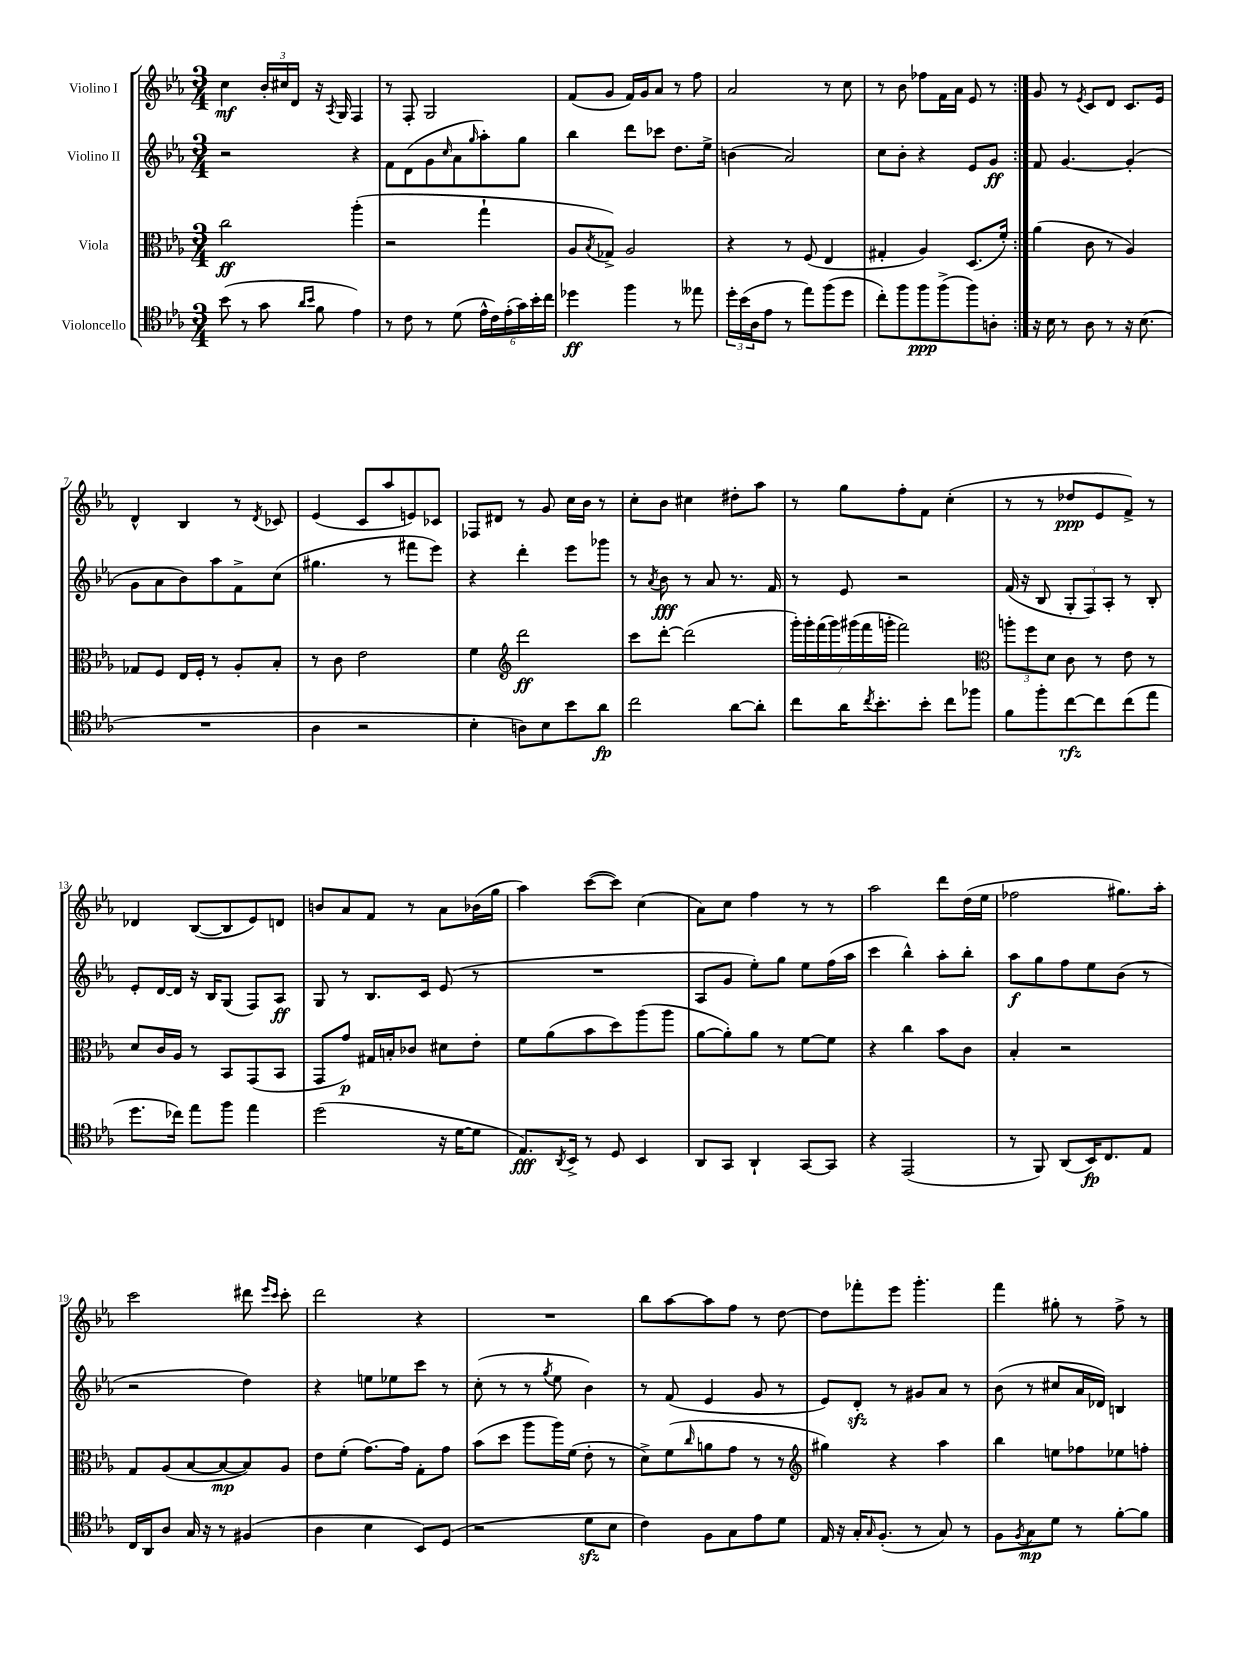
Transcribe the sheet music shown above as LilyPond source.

<<
\new StaffGroup <<
\new Staff = "s0" \with { instrumentName = "Violino I" } {
    \clef treble \key ees \major \numericTimeSignature \time 3/4
    \repeat volta 2 { c''4\mf \tuplet 3/2 { bes'16-. cis''16 d'16 } r16 \acciaccatura { aes8 } g16 f4 |
    r8 f8-. g2 |
    f'8( g'8 f'16) g'16 aes'8 r8 f''8 |
    aes'2 r8 c''8 |
    r8 bes'8 fes''8 f'16 aes'16 ees'8 r8 | }
    g'8 r8 \acciaccatura { ees'8 } c'8 d'8 c'8. ees'16 |
    d'4-^ bes4 r8 \acciaccatura { d'8 } ces'8 |
    ees'4( c'8 aes''8 e'8) ces'8 |
    fes8 dis'8 r8 g'8 c''16 bes'16 r8 |
    c''8-. bes'8 cis''4 dis''8-. aes''8 |
    r8 g''8 f''8-. f'8 c''4-.( |
    r8 r8 des''8\ppp ees'8 f'8->) r8 |
    des'4 bes8~( bes8 ees'8) d'8 |
    b'8 aes'8 f'8 r8 aes'8 bes'16( g''16 |
    aes''4) c'''8~( c'''8) c''4( |
    aes'8) c''8 f''4 r8 r8 |
    aes''2 d'''8 d''16( ees''16 |
    fes''2 gis''8.) aes''16-. |
    c'''2 dis'''8 \grace { ees'''16 c'''16 } c'''8-. |
    d'''2 r4 |
    R2. |
    bes''8 aes''8~ aes''8 f''8 r8 d''8~ |
    d''8 fes'''8-. ees'''8 g'''4.-. |
    f'''4 gis''8-. r8 f''8-> r8 \bar "|." |
}
\new Staff = "s1" \with { instrumentName = "Violino II" } {
    \clef treble \key ees \major \numericTimeSignature \time 3/4
    \repeat volta 2 { r2 r4 |
    f'8 d'8( g'8 \grace { c''16 } aes'8 \grace { g''16 } aes''8-.) g''8 |
    bes''4 d'''8 ces'''8 d''8. ees''16-> |
    b'4( aes'2) |
    c''8 bes'8-. r4 ees'8 g'8\ff | }
    f'8 g'4.~ g'4-.( |
    g'8 aes'8 bes'8) aes''8 f'8-> c''8( |
    gis''4. r8 fis'''8 ees'''8) |
    r4 d'''4-. ees'''8 ges'''8 |
    r8 \acciaccatura { aes'8 } bes'8\fff r8 aes'8 r8. f'16 |
    r8 ees'8 r2 |
    f'16( r16 bes8 \tuplet 3/2 { g8-. f8) aes8-. } r8 bes8-. |
    ees'8-. d'16~ d'16 r16 bes16 g8( f8) aes8\ff |
    g8 r8 bes8. c'16 ees'8( r8 |
    R2. |
    aes8 g'8 ees''8-.) g''8 ees''8 f''16( aes''16 |
    c'''4 bes''4-^) aes''8-. bes''8-. |
    aes''8\f g''8 f''8 ees''8 bes'8( r8 |
    r2 d''4) |
    r4 e''8 ees''8 c'''8 r8 |
    c''8-.( r8 r8 \acciaccatura { g''8 } ees''8 bes'4) |
    r8 f'8( ees'4 g'8 r8 |
    ees'8) d'8-.\sfz r8 gis'8 aes'8 r8 |
    bes'8( r8 cis''8 aes'16 des'16) b4 \bar "|." |
}
\new Staff = "s2" \with { instrumentName = "Viola" } {
    \clef alto \key ees \major \numericTimeSignature \time 3/4
    \repeat volta 2 { c''2\ff aes''4-.( |
    r2 g''4-! |
    aes8 \acciaccatura { bes8 } ges8->) aes2 |
    r4 r8 f8( ees4 |
    gis4-. aes4) d8.( f'16-.) | }
    aes'4( c'8 r8 aes4) |
    ges8 f8 ees16 f16-. r8 aes8-. bes8-. |
    r8 c'8 ees'2 |
    f'4 \clef treble d'''2\ff |
    c'''8 d'''8~-. d'''2( |
    \tuplet 7/4 { g'''16-.) g'''16-. f'''16( g'''16) gis'''16( f'''16 g'''16-. } f'''2) |
    \clef alto \tuplet 3/2 { a''8-. f''8 d'8 } c'8 r8 ees'8 r8 |
    d'8 c'16 aes16 r8 bes,8 g,8( bes,8 |
    g,8 g'8\p) gis16 b16-. ces'8 dis'8 ees'8-. |
    f'8 aes'8( bes'8 d''8) aes''8( aes''8 |
    aes'8~ aes'8-.) aes'8 r8 f'8~ f'8 |
    r4 c''4 bes'8 c'8 |
    bes4-. r2 |
    g8 aes8( bes8~ bes8~\mp bes8) aes8 |
    ees'8 f'8-.( g'8.~) g'16 g8-. g'8 |
    bes'8( d''8 aes''8 aes''16) f'16( ees'8-. r8 |
    d'8->) f'8( \grace { c''16 } a'8 g'8 r8 r8 |
    \clef treble gis''4) r4 aes''4 |
    bes''4 e''8 fes''8 ees''8 f''8-. \bar "|." |
}
\new Staff = "s3" \with { instrumentName = "Violoncello" } {
    \clef tenor \key ees \major \numericTimeSignature \time 3/4
    \repeat volta 2 { bes'8( r8 g'8 \grace { aes'16 bes'16 } f'8 ees'4) |
    r8 c'8 r8 d'8( \tuplet 6/4 { ees'16-^ c'16) ees'16-.( g'16) bes'16-. c''16 } |
    des''4\ff f''4 r8 eeses''8 |
    \tuplet 3/2 { d''16-. bes'16( aes16 } ees'8 r8 ees''8) f''8( d''8 |
    c''8-.) f''8 f''8\ppp f''8->( f''8) a8-. | }
    r16 bes16 r8 aes8 r8 r16 bes8.( |
    R2. |
    aes4 r2 |
    bes4-. a8) bes8 bes'8 aes'8\fp |
    c''2 aes'8~ aes'8-. |
    c''8 aes'16 \acciaccatura { c''8 } bes'8.-. bes'8-. c''8 fes''8 |
    f'8 f''8-. c''8~\rfz c''8 c''8( ees''8 |
    d''8. ces''16) ees''8 f''8 ees''4 |
    d''2( r16 d'16~ d'8 |
    ees8.\fff) \acciaccatura { aes,8 } bes,16-> r8 d8 bes,4 |
    aes,8 g,8 aes,4-! g,8~ g,8 |
    r4 ees,2( |
    r8 f,8) aes,8( bes,16\fp) c8. ees8 |
    c16 aes,16 aes8 g16 r16 r8 fis4( |
    aes4 bes4 bes,8) d8( |
    r2 d'8\sfz bes8 |
    c'4) f8 g8 ees'8 d'8 |
    ees16 r16 g16-. \grace { g16 } f8.-.( r8 g8) r8 |
    f8 \acciaccatura { f8 } g8\mp d'8 r8 f'8~-. f'8 \bar "|." |
}
>>
>>
